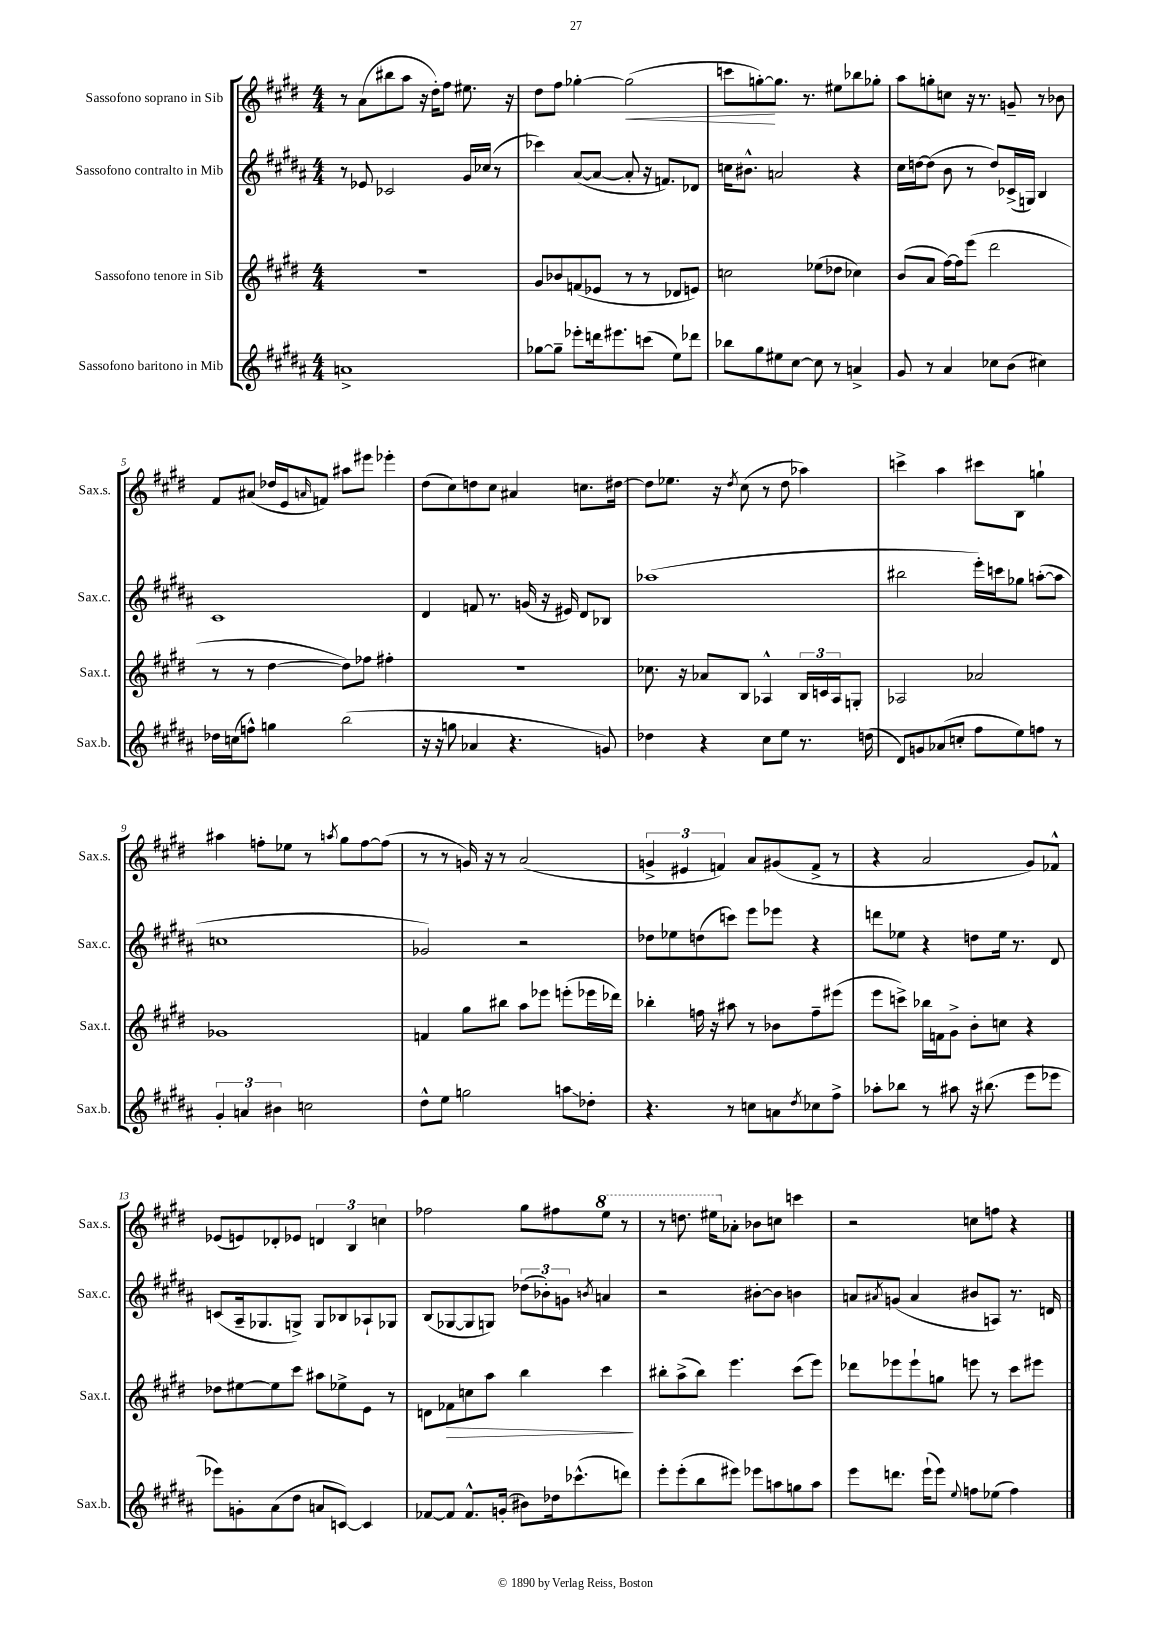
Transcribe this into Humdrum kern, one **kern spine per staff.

**kern	**kern	**kern	**kern
*staff4	*staff3	*staff2	*staff1
*clefG2	*clefG2	*clefG2	*clefG2
*k[f#c#g#d#a#]	*k[f#c#g#d#]	*k[f#c#g#d#a#]	*k[f#c#g#d#]
*M4/4	*M4/4	*M4/4	*M4/4
1a^	1r	8r	8r
.	.	8e-	(8a
.	.	2c-	8bb#
.	.	.	8aa
.	.	.	16r
.	.	.	16dd#')
.	.	.	8ff#
.	.	16g#	8.ee#
.	.	(16cc-	.
.	.	8r	.
.	.	.	16r
=	=	=	=
[8gg-	8g#	4ccc-)	8dd#
8gg-~]	8b-	.	8ff#
8eee-'	(8f	([8a#	[4gg-'
16ddd	8e-	8a#_	.
8.eee#	.	.	.
.	8r	8a#']	(2gg-]
(8ccc	8r	16r	.
.	.	8.f)	.
8ee)	8d-	.	.
8ddd-	8e)	8d-	.
=	=	=	=
8bb-	2cc	16cc	8ccc
.	.	8.b#^^	.
8gg#	.	.	[8gg')
8ee#	.	2a	8.gg]
[8cc#	.	.	.
.	.	.	8.r
8cc#]	(8ee-	.	.
8r	8dd-	.	8ee#
4a^	4cc-)	4r	8bb-
.	.	.	8gg-'
=	=	=	=
8g#	(8b	16cc#	8aa
.	.	[16dd	.
8r	8a	(8dd]	8gg'
4a#	[16ff#)	8b	8cc
.	16ff#]	.	.
.	(8eee	8r	16r
.	.	.	8.r
8cc-	2ddd#	8dd)	.
(8b	.	(16c-^	8g~
.	.	16G)	.
4cc#)	.	4B	8r
.	.	.	8b-
=	=	=	=
16dd-	8r	1c#	8f#
(16cc	.	.	.
8ff^^)	8r	.	(8a#
4gg	[4dd#	.	16dd-
.	.	.	16e
.	.	.	16qqa
.	.	.	8f)
(2bb	8dd#])	.	8aa#
.	8ff-	.	8eee#
.	4ff#'	.	4eee-'
=	=	=	=
16r	1r	4d#	(8dd#
16r	.	.	.
8gg	.	.	8cc#)
4a-	.	8f	8dd
.	.	8.r	8cc#
4.r	.	.	4a#
.	.	(16g	.
.	.	16r	.
.	.	16e#)	.
.	.	8d#	8.cc
8g)	.	8B-	.
.	.	.	[16dd#
=	=	=	=
4dd-	8.cc-	(1aa-	8dd#]
.	.	.	8.ee-
.	16r	.	.
4r	8a-	.	.
.	.	.	16r
.	.	.	8qdd#
.	8B	.	(8cc#
8cc#	4A-^^	.	8r
8ee	.	.	8dd#
8.r	24B	.	4aa-)
.	24c	.	.
.	24A-	.	.
.	8G'	.	.
(16dd	.	.	.
=	=	=	=
8d#)	2A-	2bb#	4ccc^
8g	.	.	.
(8a-	.	.	4aa
8cc'	.	.	.
8ff#	2a-	16eee')	8ccc#
.	.	16ccc	.
8ee)	.	8gg-	8B
8ff	.	([8aa'	4gg`
8r	.	8aa]	.
=	=	=	=
6g#'	1g-	1cc	4aa#
6a	.	.	.
.	.	.	8ff'
6b#	.	.	.
.	.	.	8ee-
2cc	.	.	8r
.	.	.	8qaa
.	.	.	8gg#
.	.	.	[8ff
.	.	.	(8ff]
=	=	=	=
8dd#^^	4f	2g-)	8r
8ee	.	.	8r
2gg	8gg#	.	16g)
.	.	.	16r
.	8bb#	.	8r
.	8aa	2r	(2a
.	8eee-	.	.
8aa	(8eee'	.	.
8dd-'	16eee-	.	.
.	16ddd-)	.	.
=	=	=	=
4.r	4bb-'	8dd-	6g^
.	.	8ee-	.
.	.	.	6e#
.	16ff	(8dd	.
.	16r	.	.
.	.	.	6f)
8r	8aa#	8ccc)	.
8cc	8r	8eee	8a
8a	8b-	8eee-	(8g#
8qdd#	.	.	.
8cc-	8ff~	4r	8f^
8ff#^	(8eee#	.	8r
=	=	=	=
8aa-'	8eee	8ddd	4r
8bb-	8ccc^)	8ee-	.
8r	16bb-	4r	2a
.	16f	.	.
8aa#	8g#^	.	.
16r	8b'	8dd	.
(8.bb#	.	.	.
.	8cc	16ee-	.
.	.	8.r	.
8eee	4r	.	8g#)
8eee-	.	8d#	8f-^^
=	=	=	=
8eee-)	8dd-	(8c	(8e-
8g'	[8ee#	16A#~	8e)
.	.	8.G-	.
(8a#	8ee#]	.	8d-'
8dd#	8ccc#	8G^)	8e-
8a	8aa#	8G	6d
[8c)	8ee-^	8B-	.
.	.	.	6B
4c]	8e	8A-`	.
.	.	.	6cc
.	8r	8G-	.
=	=	=	=
[8f-	8d	(8B	2ff-
8f-]	8f-	[8G-	.
8.f-^^	8cc	8G-]	.
.	8aa	8G)	.
(16g'	.	.	.
8b#)	4bb	(12dd-	8gg#
.	.	12b-')	.
16dd-	.	.	8ff#
.	.	12g	.
(8.ccc-^^	.	.	.
.	.	8qb	.
.	4ccc#	4a	8eee
8ddd)	.	.	8r
=	=	=	=
8eee'	8bb#'	2r	8r
(8eee'	(8aa^	.	8.ddd
8bb	8bb#)	.	.
.	.	.	16eee#
8eee#)	4.eee	.	8a-'
8eee-	.	[8b#'	8b-
8aa	.	8b#]	8cc
8gg	(8ccc#	4b	4ccc
8aa	8eee)	.	.
=	=	=	=
8eee	8ddd-	8a	2r
.	.	8qa#	.
8.ddd	8eee-	(8g	.
.	8eee-`	4a#	.
(16eee`	.	.	.
8eee)	8gg	.	.
8qqee	.	.	.
8ff	8eee	8b#	8cc
(8ee-	8r	8A)	8ff
4ff)	8ccc#	8.r	4r
.	8eee#	.	.
.	.	16d	.
==	==	==	==
*-	*-	*-	*-
